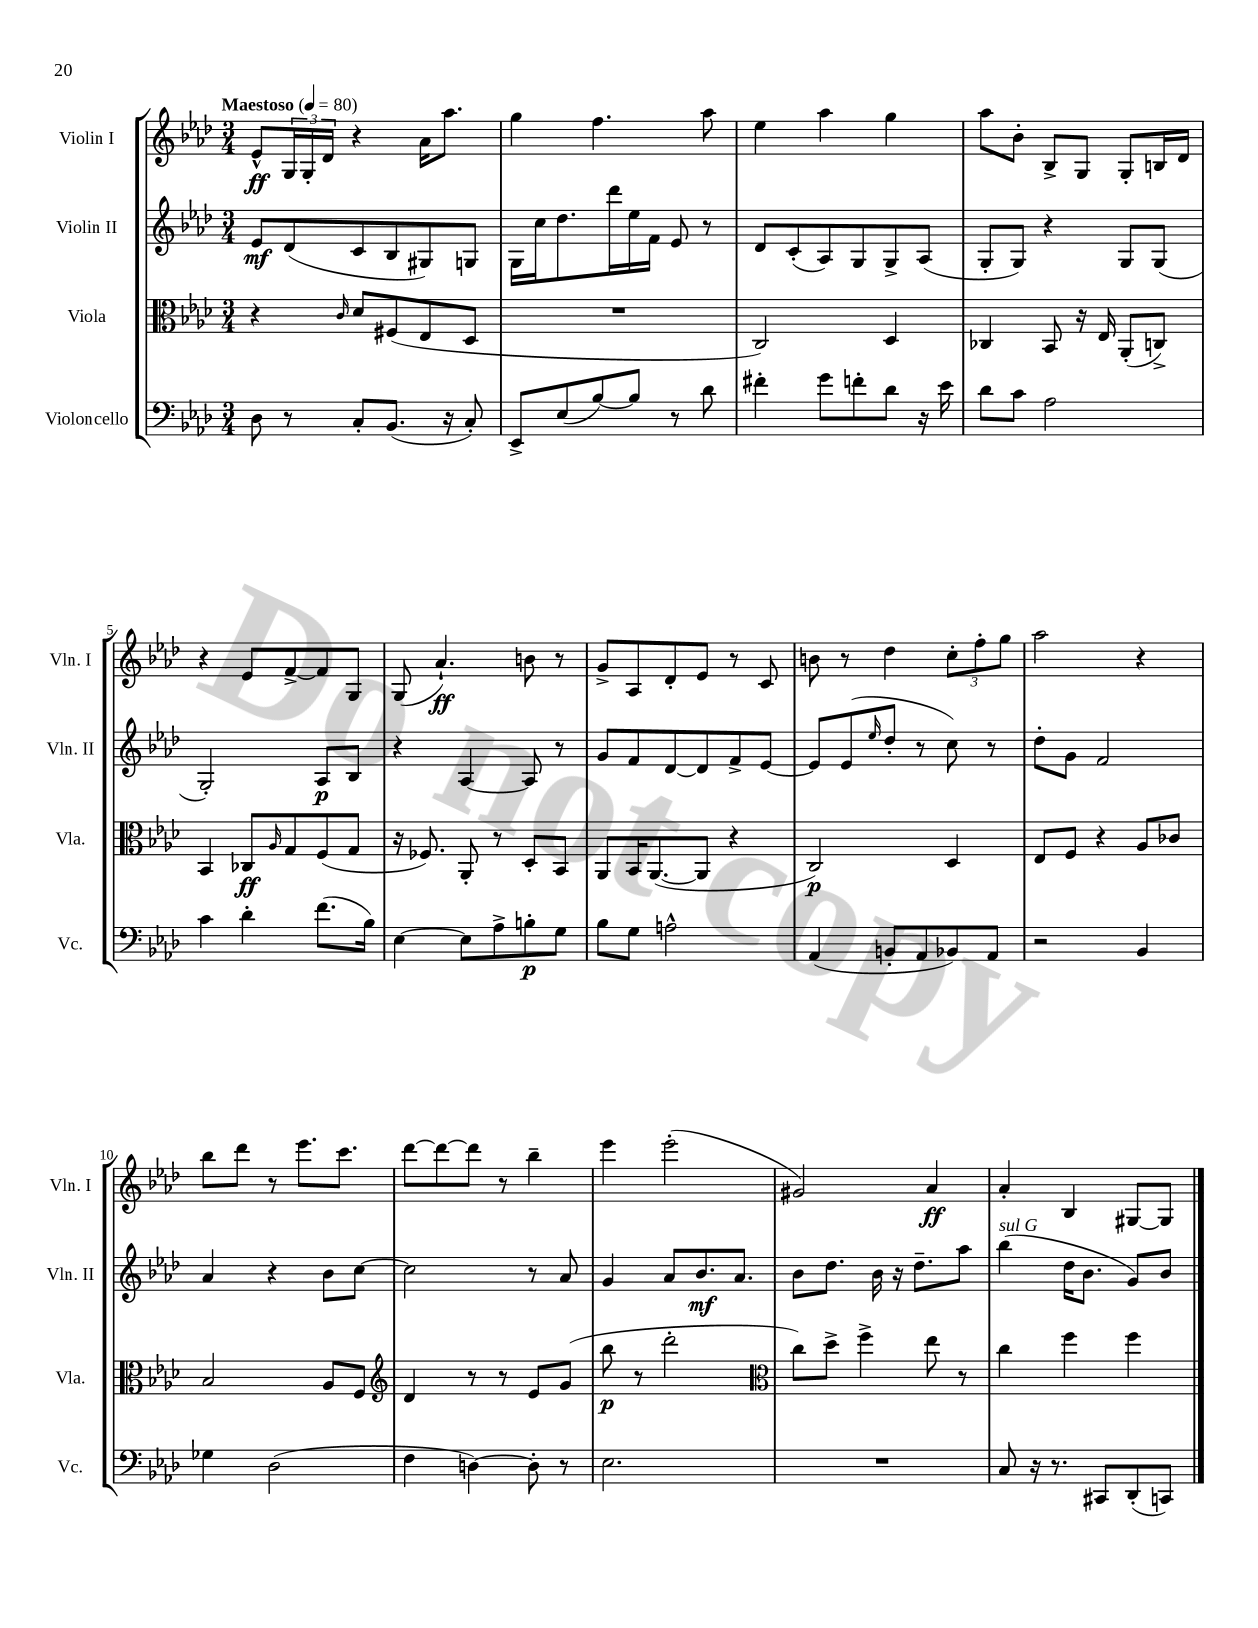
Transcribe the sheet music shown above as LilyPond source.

<<
\new StaffGroup <<
\new Staff = "s0" \with { instrumentName = "Violin I" shortInstrumentName = "Vln. I" } {
    \clef treble \key aes \major \numericTimeSignature \time 3/4 \tempo "Maestoso" 4 = 80
    ees'8-^\ff \tuplet 3/2 { g16 g16-. des'16 } r4 aes'16 aes''8. |
    g''4 f''4. aes''8 |
    ees''4 aes''4 g''4 |
    aes''8 bes'8-. bes8-> g8 g8-. b16 des'16 |
    r4 ees'8 f'8~-> f'8 g8 |
    g8( aes'4.-!\ff) b'8 r8 |
    g'8-> aes8 des'8-. ees'8 r8 c'8 |
    b'8 r8 des''4 \tuplet 3/2 { c''8-. f''8-. g''8 } |
    aes''2 r4 |
    bes''8 des'''8 r8 ees'''8. c'''8. |
    des'''8~ des'''8~ des'''8 r8 bes''4-- |
    ees'''4 ees'''2-.( |
    gis'2) aes'4\ff |
    aes'4-. bes4 gis8~ gis8 \bar "|." |
}
\new Staff = "s1" \with { instrumentName = "Violin II" shortInstrumentName = "Vln. II" } {
    \clef treble \key aes \major \numericTimeSignature \time 3/4
    ees'8\mf des'8( c'8 bes8 gis8) g8 |
    g16 c''16 des''8. des'''16 ees''16 f'16 ees'8 r8 |
    des'8 c'8-.( aes8) g8 g8-> aes8( |
    g8-. g8) r4 g8 g8( |
    g2-.) aes8\p bes8 |
    r4 aes4~ aes8 r8 |
    g'8 f'8 des'8~ des'8 f'8-> ees'8~ |
    ees'8 ees'8( \grace { ees''16 } des''8-. r8 c''8) r8 |
    des''8-. g'8 f'2 |
    aes'4 r4 bes'8 c''8~ |
    c''2 r8 aes'8 |
    g'4 aes'8 bes'8.\mf aes'8. |
    bes'8 des''8. bes'16 r16 des''8.-- aes''8 |
    bes''4^\markup { \italic "sul G" }( des''16 bes'8. g'8) bes'8 \bar "|." |
}
\new Staff = "s2" \with { instrumentName = "Viola" shortInstrumentName = "Vla." } {
    \clef alto \key aes \major \numericTimeSignature \time 3/4
    r4 \grace { c'16 } des'8 fis8( ees8 des8 |
    R2. |
    c2) des4 |
    ces4 bes,8 r16 ees16 aes,8-.( c8->) |
    bes,4 ces8\ff \grace { aes16 } g8 f8( g8 |
    r16 fes8.) aes,8-. r8 des8-. bes,8 |
    aes,8 bes,16 aes,8.~( aes,8 r4 |
    c2\p) des4 |
    ees8 f8 r4 aes8 ces'8 |
    bes2 aes8 f8 |
    \clef treble des'4 r8 r8 ees'8 g'8( |
    bes''8\p r8 des'''2-. |
    \clef alto c''8) des''8-> f''4-> ees''8 r8 |
    c''4 f''4 f''4 \bar "|." |
}
\new Staff = "s3" \with { instrumentName = "Violoncello" shortInstrumentName = "Vc." } {
    \clef bass \key aes \major \numericTimeSignature \time 3/4
    des8 r8 c8-. bes,8.( r16 c8-.) |
    ees,8-> ees8( bes8~) bes8 r8 des'8 |
    fis'4-. g'8 f'8-. des'8 r16 ees'16 |
    des'8 c'8 aes2 |
    c'4 des'4-. f'8.( bes16) |
    ees4~ ees8 aes8-> b8-.\p g8 |
    bes8 g8 a2-^ |
    aes,4( b,8-. aes,8 bes,8) aes,8 |
    r2 bes,4 |
    ges4 des2( |
    f4 d4~) d8-. r8 |
    ees2. |
    R2. |
    c8 r16 r8. cis,8 des,8-.( c,8) \bar "|." |
}
>>
>>
